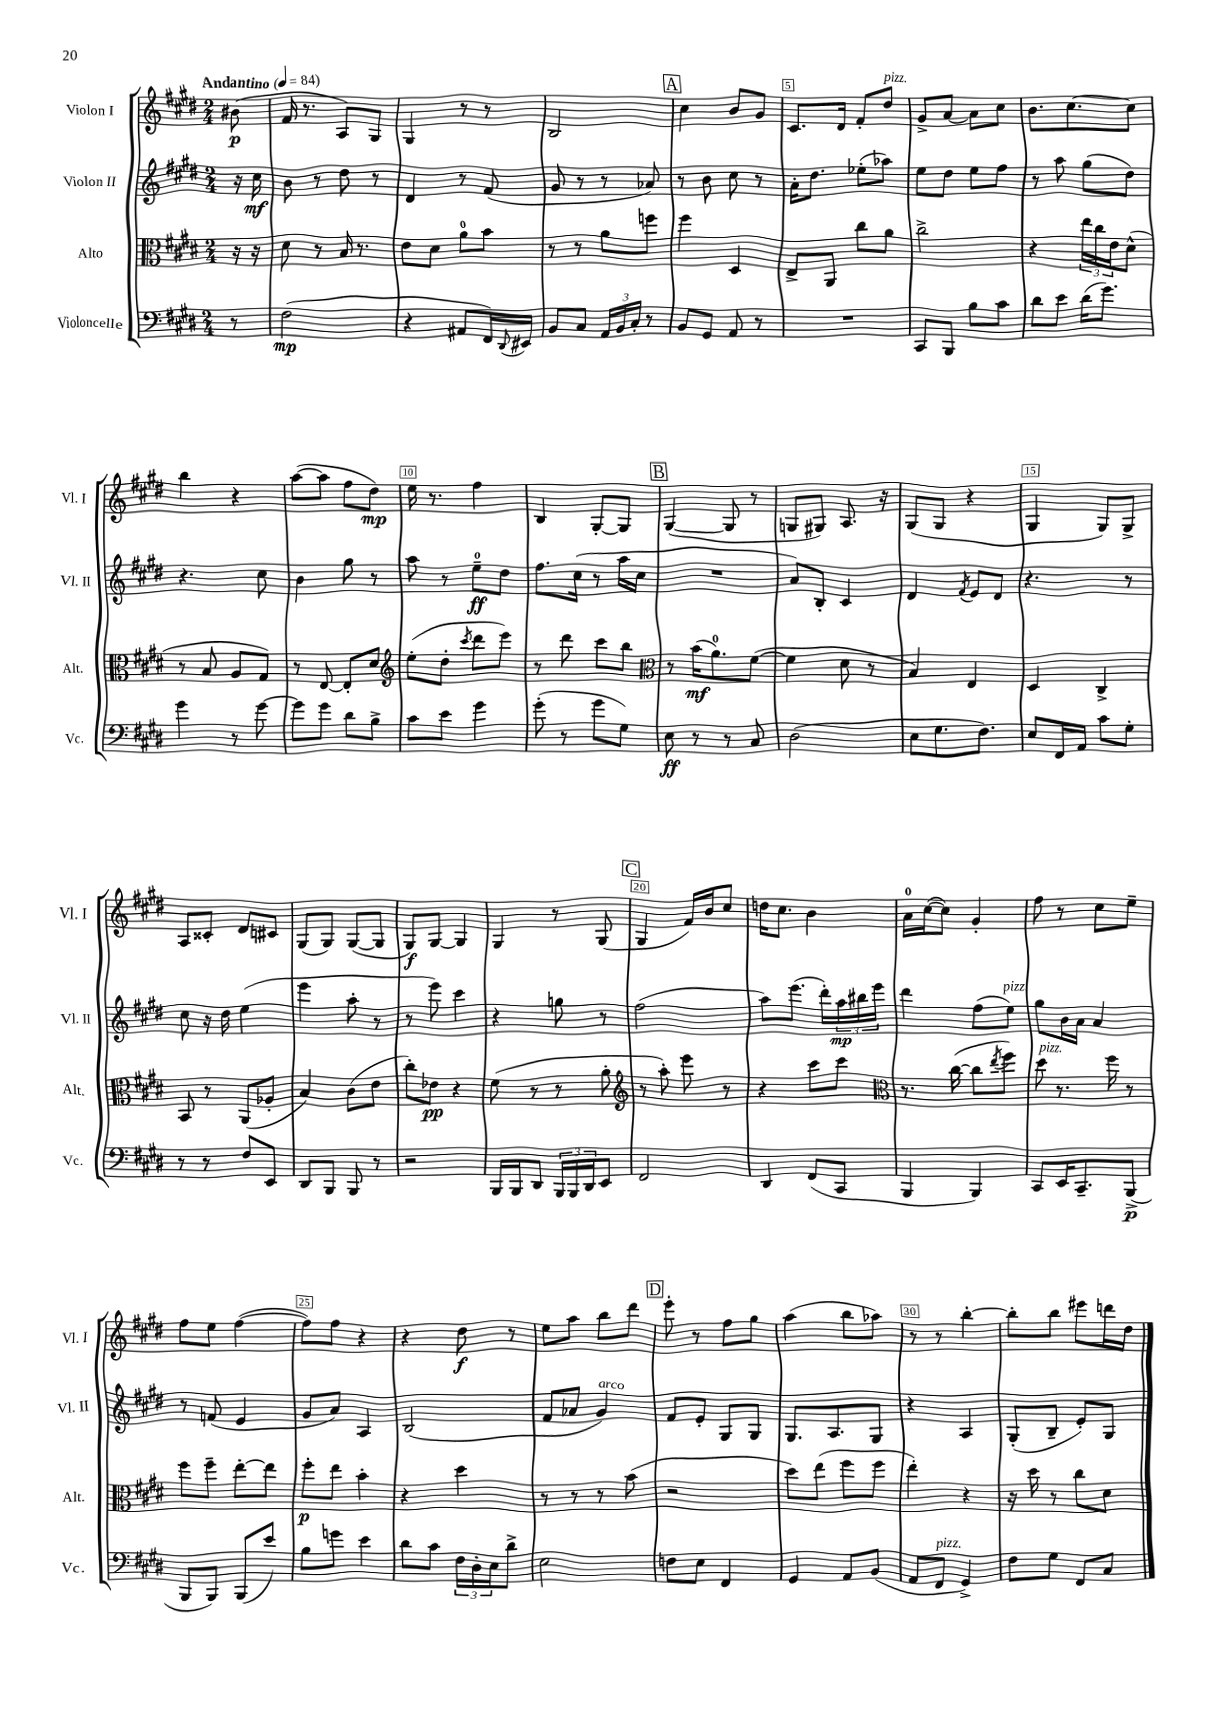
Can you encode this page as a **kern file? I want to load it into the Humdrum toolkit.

**kern	**kern	**kern	**kern
*staff4	*staff3	*staff2	*staff1
*clefF4	*clefC3	*clefG2	*clefG2
*k[f#c#g#d#]	*k[f#c#g#d#]	*k[f#c#g#d#]	*k[f#c#g#d#]
*M2/4	*M2/4	*M2/4	*M2/4
*MM84	*MM84	*MM84	*MM84
8r	16r	16r	(8b#
.	16r	16cc#	.
=	=	=	=
(2F#	8d#	8b	16f#
.	.	.	8.r
.	8r	8r	.
.	16B	8dd#	8A)
.	8.r	.	.
.	.	8r	8G#
=	=	=	=
4r	8e	4d#	4G#
.	8d#	.	.
8AA#	8a	8r	8r
16FF#)	8b	(8f#	8r
8qqDD#	.	.	.
16EE#	.	.	.
=	=	=	=
8BB	8r	8g#	2B
8C#	8r	8r	.
24AA	8a	8r	.
24BB	.	.	.
24C#'	.	.	.
8r	8ff	8a-)	.
=	=	=	=
8BB	4ff#	8r	4cc#
8GG#	.	8b	.
8AA	4D#	8cc#	8b
8r	.	8r	8g#
=	=	=	=
2r	8E^	16a'	8.c#
.	.	8.dd#	.
.	8AA	.	.
.	.	.	16d#
.	8cc#	(8ee-'	8f#'
.	8a	8aa-)	8dd#
=	=	=	=
8CC#	2cc#^	8ee	8g#^
8BBB	.	8dd#	[8a
8B	.	8ee	8a]
8c#	.	8ff#	8cc#
=	=	=	=
8d#	4r	8r	8.b
8e	.	8aa	.
.	.	.	[8.cc#
(16d#	24ee	(8gg#	.
.	24cc#	.	.
8.g#)	.	.	.
.	24e	.	.
.	(8d#^^	8dd#)	8cc#]
=	=	=	=
4g#	8r	4.r	4bb
.	8B	.	.
8r	8A	.	4r
[8g#	8G#)	8cc#	.
=	=	=	=
8g#]	8r	4b	([8aa
8g#	[8E	.	8aa]
8d#	8E']	8gg#	8ff#
8B^	8d#	8r	8dd#)
=	=	=	=
*	*clefG2	*	*
8c#	(8ee'	8aa	16ee
.	.	.	8.r
8e	8dd#'	8r	.
.	8qccc#	.	.
4g#	8ddd#	8ee~	4ff#
.	8eee)	8dd#	.
=	=	=	=
(8g#'	8r	8.ff#	4B
8r	8ddd#	.	.
.	.	(16cc#	.
8g#	8ccc#	8r	[8G#'
8G#)	8bb	16aa	8G#]
.	.	16cc#	.
=	=	=	=
*	*clefC3	*	*
8E	8r	2r	([4G#
8r	(16b	.	.
.	8.a)	.	.
8r	.	.	8G#]
8C#	([8f#	.	8r
=	=	=	=
(2D#	4f#]	8a)	8G
.	.	8B'	8G#)
.	8d#	4c#	8.A
.	8r	.	.
.	.	.	16r
=	=	=	=
8E	4B)	4d#	(8G#
8.G#	.	.	8G#
.	.	8qf#	.
.	4E	8e	4r
8.F#)	.	.	.
.	.	8d#	.
=	=	=	=
8E	4D#	4.r	4G#
16FF#	.	.	.
16AA	.	.	.
8c#	4C#^	.	8G#)
8G#'	.	8r	8G#^
=	=	=	=
8r	8BB	8cc#	8A
8r	8r	16r	8c##'
.	.	16dd#	.
8F#	(8AA	(4ee	8d#
8EE	8A-'	.	8c#
=	=	=	=
8DD#	4B)	4eee	(8G#
8BBB	.	.	8G#)
8BBB	(8c#	8aa'	([8G#
8r	8e	8r	8G#]
=	=	=	=
2r	8cc#')	8r	8G#)
.	8e-	8eee)	[8G#
.	4r	4ccc#	4G#]
=	=	=	=
16BBB	(8f#	4r	4G#
16BBB	.	.	.
8DD#	8r	.	.
24BBB	8r	8gg	8r
24BBB	.	.	.
24DD#	.	.	.
8EE	8a'	8r	(8G#
=	=	=	=
*	*clefG2	*	*
2FF#	8r	(2ff#	4G#
.	8aa')	.	.
.	8eee	.	16f#)
.	.	.	16b
.	8r	.	8cc#
=	=	=	=
4DD#	4r	8aa)	16dd
.	.	.	8.cc#
.	.	(8.eee	.
(8FF#	8ccc#	.	4b
.	.	16ddd#')	.
8CC#	8ccc#	24aa	.
.	.	24bb#	.
.	.	24eee	.
=	=	=	=
*	*clefC3	*	*
4BBB	8.r	4ddd#	16a
.	.	.	([16cc#
.	.	.	8cc#])
.	([16cc#	.	.
4BBB)	8cc#]	(8ff#	4g#'
.	8qee	.	.
.	8ff#)	8ee)	.
=	=	=	=
8CC#	8dd#	8gg#	8ff#
16EE	8.r	16b	8r
8.CC#~	.	16a	.
.	.	4a	8cc#
.	16ff#	.	.
(8BBB^	8r	.	8ee~
=	=	=	=
8BBB	8ff#	8r	8ff#
8BBB)	8ff#~	(8f	8ee
(8BBB	[8ee'	4e	([4ff#
8e)	8ee]	.	.
=	=	=	=
8B	8ff#'	8g#	8ff#])
8g	8ee	8a)	8ff#
4e	4b'	4A	4r
=	=	=	=
8d#	4r	(2B	4r
8c#	.	.	.
24F#	4dd#	.	8dd#
24D#'	.	.	.
24E	.	.	.
8d#^	.	.	8r
=	=	=	=
2E	8r	8f#	8ee
.	8r	8a-	8aa
.	8r	4g#)	8bb
.	(8b	.	8ddd#
=	=	=	=
8F	2r	8f#	8eee'
8E	.	8e'	8r
4FF#	.	8G#	8ff#
.	.	8G#	8gg#
=	=	=	=
4GG#	8dd#)	8.G#	(4aa
.	(8ee	.	.
.	.	8.A	.
8AA	8ff#	.	8bb
(8BB	8ff#	8G#	8aa-)
=	=	=	=
8AA	4ee')	4r	8r
8FF#	.	.	8r
4GG#^)	4r	4A	[4bb'
=	=	=	=
8F#	16r	(8G#'	8bb']
.	16dd#	.	.
8G#	8r	8B~	8bb
8FF#	8cc#	8e')	8eee#
8C#	8d#	8G#	16ddd
.	.	.	16dd#
==	==	==	==
*-	*-	*-	*-
